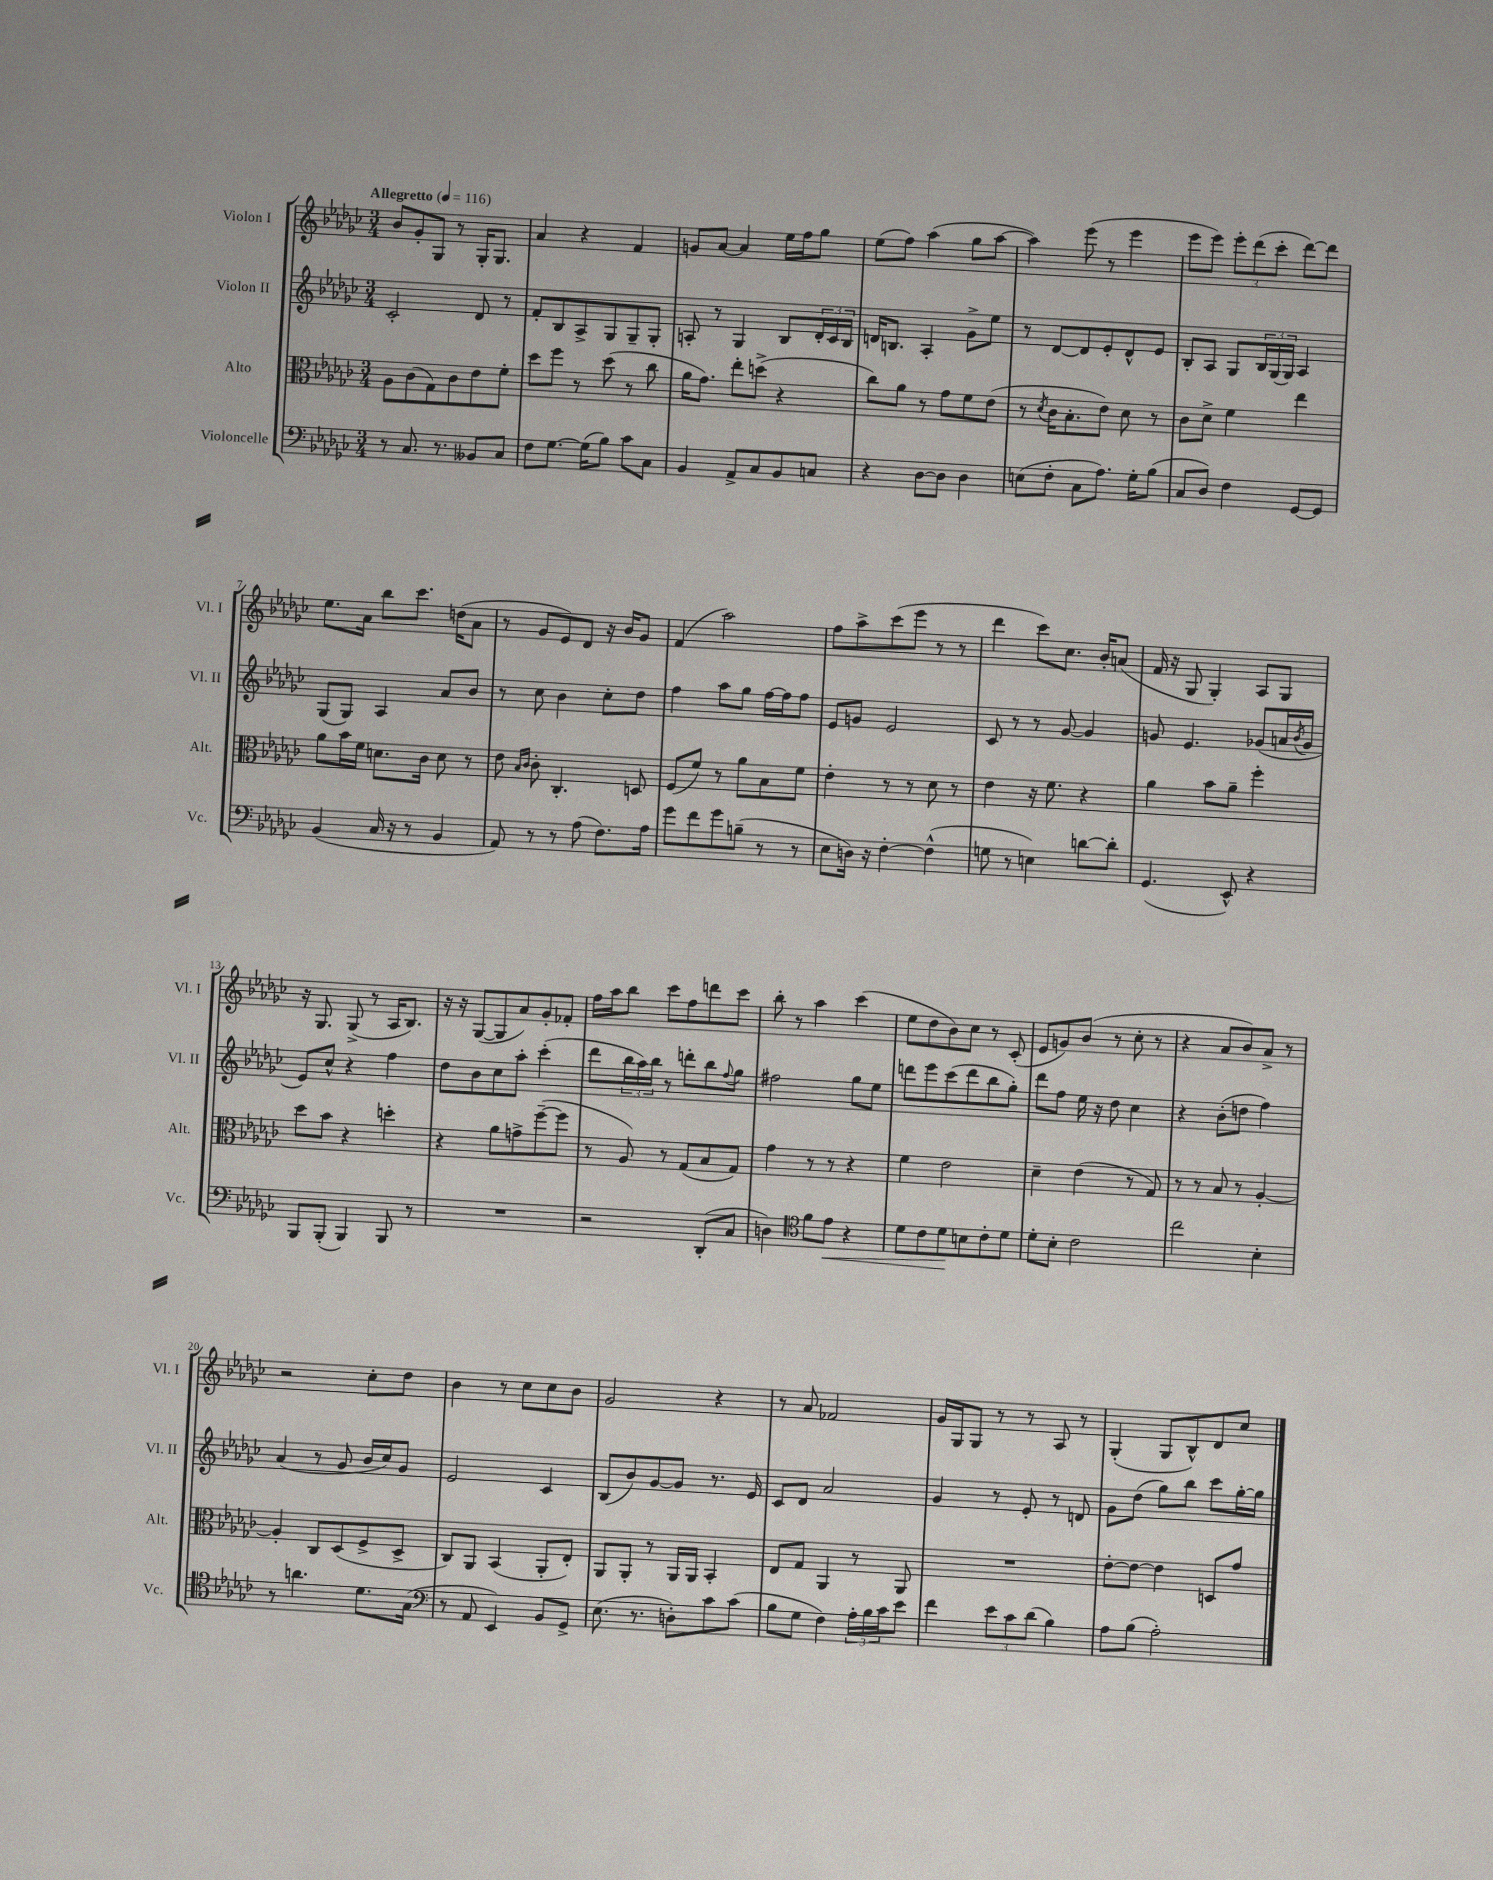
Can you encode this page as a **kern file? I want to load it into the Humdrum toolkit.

**kern	**kern	**kern	**kern
*staff4	*staff3	*staff2	*staff1
*clefF4	*clefC3	*clefG2	*clefG2
*k[b-e-a-d-g-c-]	*k[b-e-a-d-g-c-]	*k[b-e-a-d-g-c-]	*k[b-e-a-d-g-c-]
*M3/4	*M3/4	*M3/4	*M3/4
*MM116	*MM116	*MM116	*MM116
8r	8A-	2c-'	8b-
8.C-	(8c-	.	8g-'
.	8G-)	.	8G-
8.r	.	.	.
.	8c-	.	8r
8BB--	8e-	8d-	16G-'
.	.	.	8.G-
8C-	8f'	8r	.
=	=	=	=
8F	8dd-	8f'	4a-
[8.G-	8ff	8B-	.
.	8r	8A-^	4r
(16G-]	.	.	.
8B-)	(8dd-	8G-	.
8c-	8r	8G-~	4f
8C-	8cc-	8G-'	.
=	=	=	=
4BB-	16a-	8A'	8g
.	8.g-)	.	.
.	.	8r	[8a-
8AA-^	8ee-'	4G-	4a-]
8C-	(8dd^	.	.
8BB-	4r	8B-	16ee-
.	.	.	16ff
8C	.	24d-'	8gg-
.	.	24c-	.
.	.	24B-	.
=	=	=	=
4r	8cc-)	16d	(8ee-
.	.	8.B	.
.	8a-	.	8ff)
[8D-	8r	4A-'	(4aa-
8D-]	8g-	.	.
4D-	8f	8g-^	8gg-
.	(8e-	8ee-	[8aa-
=	=	=	=
(8E	8r	8r	4aa-])
.	8qd-	.	.
8F'	16c-	[8d-	.
.	8.B-'	.	.
8C-	.	8d-]	(8eee-
8.A-)	8e-)	8e-'	8r
.	8d-	8d-^^	4eee-
16G-'	.	.	.
(8B-	8r	8e-	.
=	=	=	=
8C-	8c-	8B-'	8eee-
8D-)	8d-^	8A-	8eee-)
4F	4f	8G-	12eee-'
.	.	.	(12ddd-
.	.	24B-	.
.	.	(24G-	12ccc-'
.	.	24G-)	.
[8GG-	4ee-	4A-	[8ddd-)
8GG-]	.	.	8ddd-]
=	=	=	=
(4BB-	8a-	(8G-	8.ee-
.	16b-	8G-)	.
.	16f	.	16a-
16C-	8.d	4A-	8bb-
16r	.	.	.
8r	.	.	8.ccc-
.	16c-	.	.
4BB-	8d	8a-	.
.	.	.	(16dd
.	8r	8b-	8a-
=	=	=	=
8AA-)	8e-	8r	8r
.	16qqB-	.	.
.	16qqc-	.	.
8r	8c-'	8cc-	8g-
8r	4.C-'	4b-	8e-)
(8A-	.	.	8d-
8.F)	.	8cc-'	16r
.	.	.	16b-
.	8D	8dd-	8g-
16A-	.	.	.
=	=	=	=
8g-	(8F	4ff	(4f
8f	8f)	.	.
8g-	8r	8aa-	2aa-)
(8B~	8a-	8gg-	.
8r	8B-	[16ff	.
.	.	16ff]	.
8r	8f	8ff	.
=	=	=	=
8E-	4e-'	8e-	8ff
16D)	.	8g	8aa-^
16r	.	.	.
[4F'	8r	2e-	(8ccc-
.	8r	.	8eee-
(4F^^]	8d-	.	8r
.	8r	.	8r
=	=	=	=
8G	4e-	8c-	4ddd-
8r	.	8r	.
4E)	16r	8r	8ccc-)
.	8.f	.	.
.	.	[8g-	8.cc-
[8d	4r	4g-]	.
.	.	.	16b-'
8d']	.	.	(8a
=	=	=	=
(4.GG-	4a-	8g	16f
.	.	.	16r
.	.	4.e-	8G-
.	8b-	.	4G-')
8EE-^^)	8a-~	.	.
4r	4ff'	(8g-	8A-
.	.	16a	8G-
.	.	8qb-	.
.	.	16g-	.
=	=	=	=
8BBB-	8dd-	8e-)	16r
.	.	.	8.G-
(8BBB-'	8b-	8cc-^^	.
4BBB-)	4r	4r	(8G-^
.	.	.	8r
8BBB-	4dd'	4ff	16A-
.	.	.	8.B-)
8r	.	.	.
=	=	=	=
2.r	4r	8dd-	16r
.	.	.	16r
.	.	8b-	([8G-
.	8a-	8cc-	8G-]
.	8g^	8aa-'	8a-)
.	([8ff~	(4ccc-'	8g-'
.	8ff]	.	8f-'
=	=	=	=
2r	8r	8ddd-	16ff
.	.	.	16aa-
.	8A-)	24bb-	8bb-
.	.	24aa-)	.
.	.	24bb-	.
.	8r	8r	8ccc-
.	(8G-	8ddd'	8ff
(8DD-'	8B-	8bb-	8ddd
.	.	8qqff	.
8C-	8G-)	8gg-	8ccc-
=	=	=	=
4D)	4g-	2ff#	8bb-'
.	.	.	8r
*clefC4	*	*	*
8f	8r	.	4aa-
8e-	8r	.	.
4r	4r	8gg-	(4ccc-
.	.	8ee-	.
=	=	=	=
8d-	4f	8ddd	8ee-
8c-	.	8eee-	8dd-
8d-	2e-	(8ccc-	8b-)
8B	.	8ddd	8cc-
8c-'	.	8bb-	8r
8d-	.	8gg-')	(8c-'
=	=	=	=
8d-'	4d-~	8ddd-	8e-
8B-'	.	8ff	8g)
2c-	(4e-	16ee-	(8b-
.	.	16r	.
.	.	8dd-	8r
.	8r	4cc-	8cc-'
.	8G-)	.	8r
=	=	=	=
2cc-	8r	4r	4r
.	8r	.	.
.	8B-	(8b-'	8a-
.	8r	8dd	8b-)
4B-'	[4A-'	4ff)	8a-^
.	.	.	8r
=	=	=	=
8r	4A-']	(4a-	2r
4.a	.	.	.
.	8C-	8r	.
.	(8D-	8g-	.
8.d-	8F^	16b-	8cc-'
.	.	16cc-)	.
.	8D-^	8g-	8dd-
(16G-	.	.	.
=	=	=	=
*clefF4	*	*	*
8r	8C-)	2e-	4b-
8AA-	8AA-	.	.
4EE-)	(4BB-	.	8r
.	.	.	8cc-
8BB-	8AA-'	4c-	8cc-
8GG-^	8E-')	.	8b-
=	=	=	=
(8.E-	8AA-	(8B-	2g-
.	8AA-'	8b-)	.
8.r	.	.	.
.	8r	[8g-	.
8D')	16AA-	8g-]	.
.	16AA-	.	.
8c-	4BB-'	8.r	4r
(8c-	.	.	.
.	.	16e-	.
=	=	=	=
8B-	8E-	8c-	8r
8G-	8G-	8d-	8a-
4F)	4AA-	2a-	2f-
24A-'	8r	.	.
24B-	.	.	.
24c-	.	.	.
8e-	8AA-	.	.
=	=	=	=
4f	2.r	4g-	16g-
.	.	.	16G-
.	.	.	8G-
12e-	.	8r	8r
12c-	.	.	.
.	.	8e-'	8r
(12d-	.	.	.
4B-)	.	8r	8A-
.	.	8d	8r
=	=	=	=
8A-	[8e-'	8g-	(4G-'
(8B-	8e-_	(8dd-	.
2A-')	4e-]	8gg-)	8G-
.	.	8bb-	8B-^^)
.	8D	8ccc-	8d-
.	8g-	[16gg-'	8cc-
.	.	16gg-]	.
==	==	==	==
*-	*-	*-	*-
